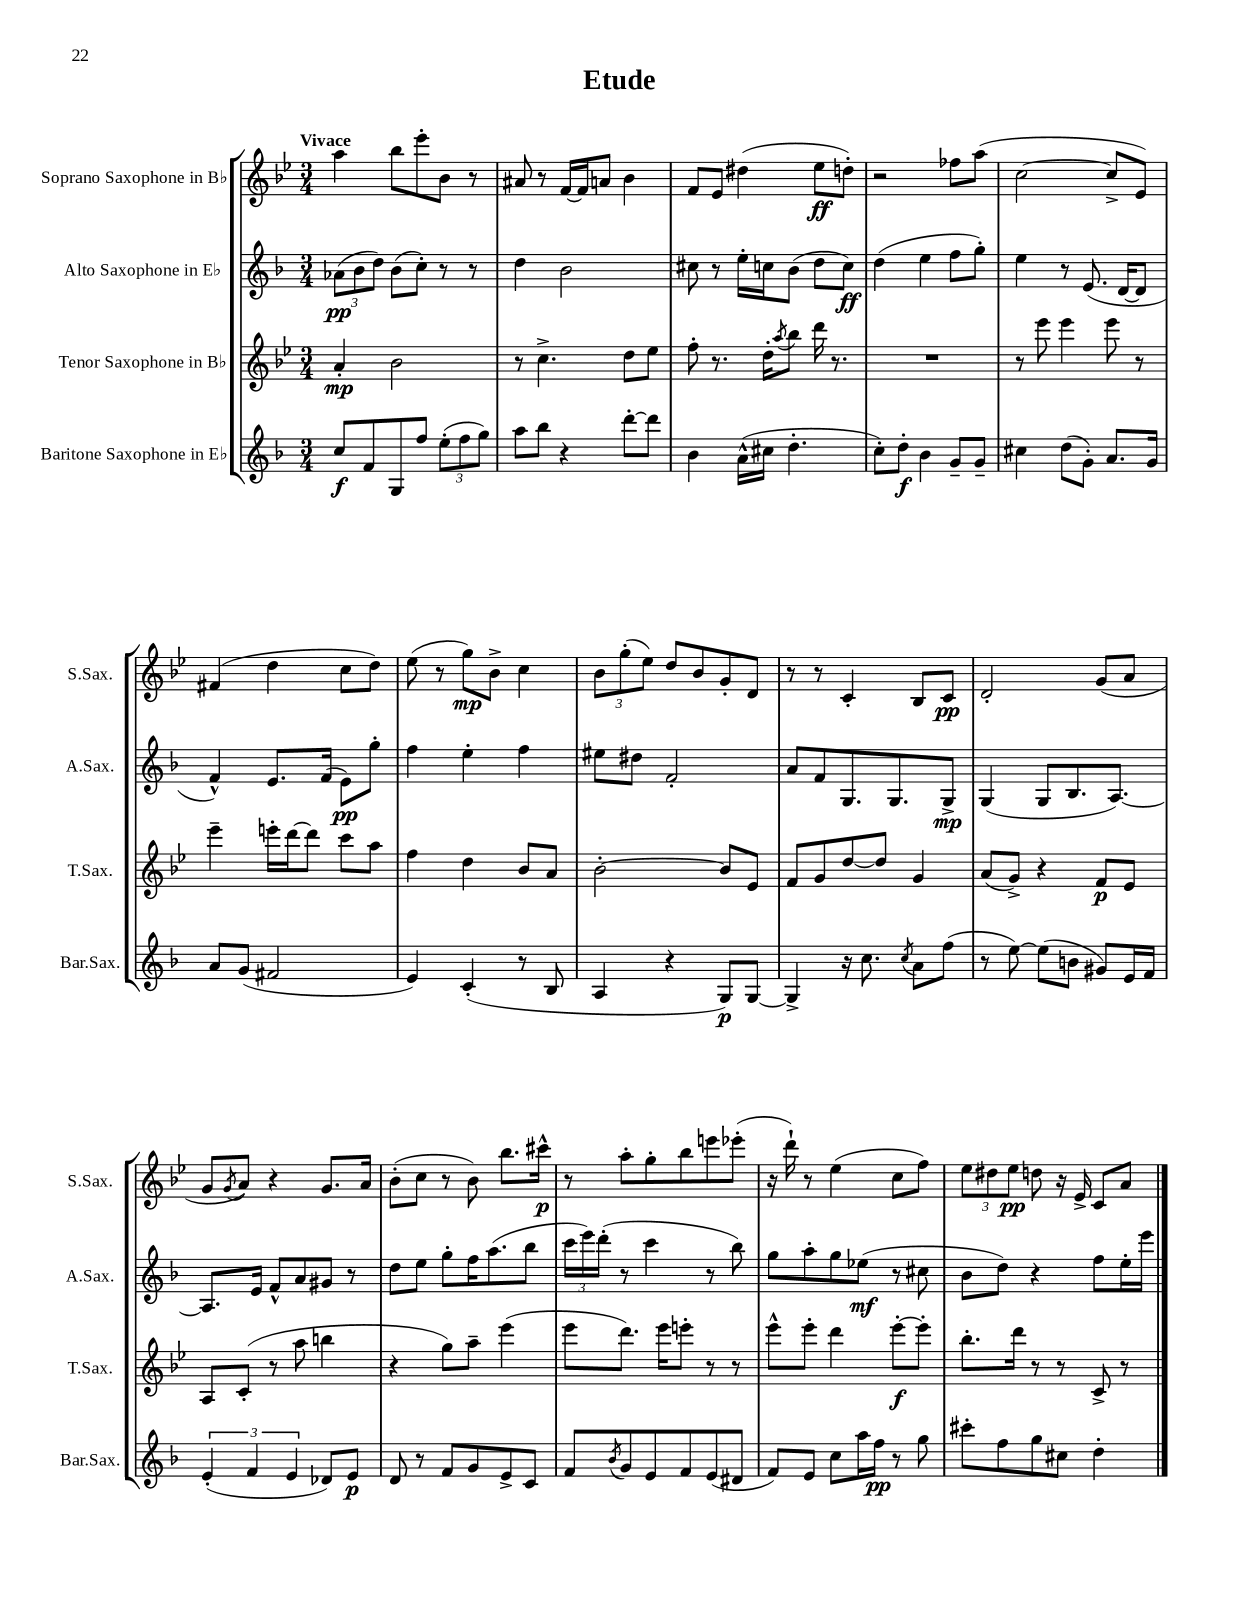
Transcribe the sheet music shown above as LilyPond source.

\header { title = "Etude" }
<<
\new StaffGroup <<
\new Staff = "s0" \with { instrumentName = "Soprano Saxophone in Bb" shortInstrumentName = "S.Sax." } {
    \clef treble \key bes \major \numericTimeSignature \time 3/4 \tempo "Vivace"
    a''4 bes''8 ees'''8-. bes'8 r8 |
    ais'8 r8 f'16~ f'16 a'8 bes'4 |
    f'8 ees'8 dis''4( ees''8\ff d''8-.) |
    r2 fes''8 a''8( |
    c''2~ c''8-> ees'8) |
    fis'4( d''4 c''8 d''8) |
    ees''8( r8 g''8\mp) bes'8-> c''4 |
    \tuplet 3/2 { bes'8 g''8-.( ees''8) } d''8 bes'8 g'8-. d'8 |
    r8 r8 c'4-. bes8 c'8\pp |
    d'2-. g'8( a'8 |
    g'8 \acciaccatura { g'8 } a'8) r4 g'8. a'16 |
    bes'8-.( c''8 r8 bes'8) bes''8. cis'''16-^\p |
    r8 a''8-. g''8-. bes''8 e'''8 ees'''8-.( |
    r16 d'''16-!) r8 ees''4( c''8 f''8) |
    \tuplet 3/2 { ees''8 dis''8 ees''8\pp } d''8 r16 ees'16-> c'8 a'8 \bar "|." |
}
\new Staff = "s1" \with { instrumentName = "Alto Saxophone in Eb" shortInstrumentName = "A.Sax." } {
    \clef treble \key f \major \numericTimeSignature \time 3/4
    \tuplet 3/2 { aes'8\pp( bes'8 d''8) } bes'8( c''8-.) r8 r8 |
    d''4 bes'2 |
    cis''8 r8 e''16-. c''16 bes'8( d''8 c''8\ff) |
    d''4( e''4 f''8 g''8-.) |
    e''4 r8 e'8.( d'16~ d'8 |
    f'4-^) e'8. f'16( e'8\pp) g''8-. |
    f''4 e''4-. f''4 |
    eis''8 dis''8 f'2-. |
    a'8 f'8 g8. g8. g8->\mp |
    g4( g8 bes8. a8.~) |
    a8. e'16 f'8-^ a'8 gis'8 r8 |
    d''8 e''8 g''8-. f''16 a''8.( bes''8 |
    \tuplet 3/2 { c'''16 e'''16) d'''16-.( } r8 c'''4 r8 bes''8) |
    g''8 a''8-. g''8 ees''8\mf( r8 cis''8 |
    bes'8 d''8) r4 f''8 e''16-. e'''16 \bar "|." |
}
\new Staff = "s2" \with { instrumentName = "Tenor Saxophone in Bb" shortInstrumentName = "T.Sax." } {
    \clef treble \key bes \major \numericTimeSignature \time 3/4
    a'4-.\mp bes'2 |
    r8 c''4.-> d''8 ees''8 |
    f''8-. r8. d''16-. \acciaccatura { a''8 } bes''8 d'''16 r8. |
    R2. |
    r8 ees'''8 ees'''4 ees'''8 r8 |
    ees'''4-- e'''16-. d'''16~ d'''8 c'''8 a''8 |
    f''4 d''4 bes'8 a'8 |
    bes'2~-. bes'8 ees'8 |
    f'8 g'8 d''8~ d''8 g'4 |
    a'8( g'8->) r4 f'8\p ees'8 |
    a8 c'8-.( r8 a''8 b''4 |
    r4 g''8) a''8-- ees'''4( |
    ees'''8 d'''8.) ees'''16 e'''8-. r8 r8 |
    ees'''8-^ ees'''8-. d'''4 ees'''8~-.\f ees'''8-. |
    bes''8.-. d'''16 r8 r8 c'8-> r8 \bar "|." |
}
\new Staff = "s3" \with { instrumentName = "Baritone Saxophone in Eb" shortInstrumentName = "Bar.Sax." } {
    \clef treble \key f \major \numericTimeSignature \time 3/4
    c''8\f f'8 g8 f''8 \tuplet 3/2 { e''8-.( f''8 g''8) } |
    a''8 bes''8 r4 d'''8~-. d'''8 |
    bes'4 a'16-^( cis''16 d''4.-. |
    c''8-.) d''8-.\f bes'4 g'8-- g'8-- |
    cis''4 d''8( g'8-.) a'8. g'16 |
    a'8 g'8( fis'2 |
    e'4) c'4-.( r8 bes8 |
    a4 r4 g8\p) g8~ |
    g4-> r16 c''8. \acciaccatura { c''8 } a'8 f''8( |
    r8 e''8~) e''8( b'8 gis'8) e'16 f'16 |
    \tuplet 3/2 { e'4-.( f'4 e'4 } des'8) e'8\p |
    d'8 r8 f'8 g'8 e'8-> c'8 |
    f'8 \acciaccatura { bes'8 } g'8 e'8 f'8 e'8( dis'8 |
    f'8) e'8 c''8 a''16 f''16\pp r8 g''8 |
    cis'''8-. f''8 g''8 cis''8 d''4-. \bar "|." |
}
>>
>>
\layout { \context { \Score \remove "Bar_number_engraver" } }
